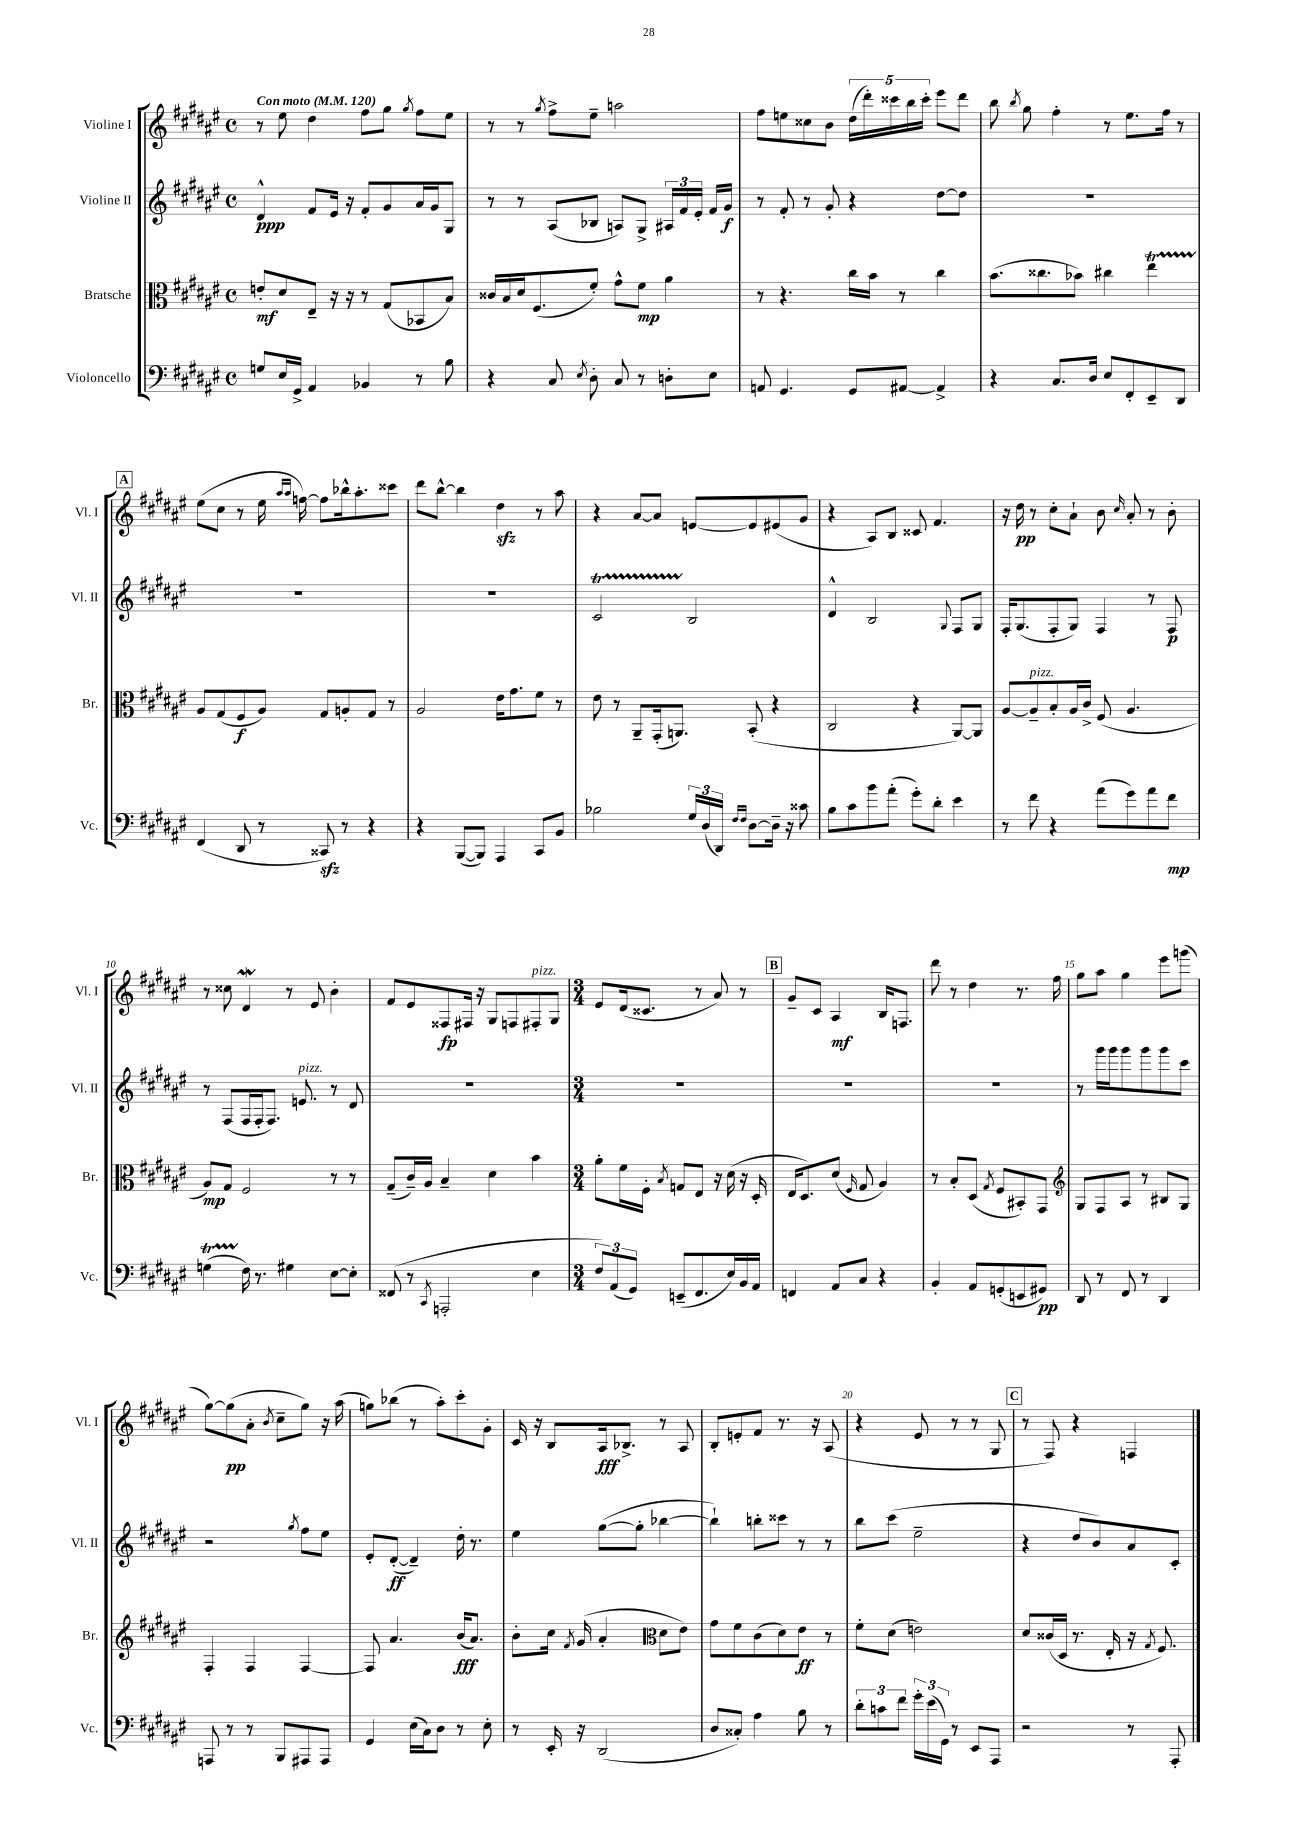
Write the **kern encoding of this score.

**kern	**dynam	**kern	**dynam	**kern	**dynam	**kern	**dynam
*part4	*part4	*part3	*part3	*part2	*part2	*part1	*part1
*staff4	*staff4	*staff3	*staff3	*staff2	*staff2	*staff1	*staff1
*I"Violoncello	*	*I"Bratsche	*	*I"Violine II	*	*I"Violine I	*
*I'Vc.	*	*I'Br.	*	*I'Vl. II	*	*I'Vl. I	*
*clefF4	*	*clefC3	*	*clefG2	*	*clefG2	*
*k[f#c#g#d#a#e#]	*	*k[f#c#g#d#a#e#]	*	*k[f#c#g#d#a#e#]	*	*k[f#c#g#d#a#e#]	*
*M4/4	*	*M4/4	*	*M4/4	*	*M4/4	*
*met(c)	*	*met(c)	*	*met(c)	*	*met(c)	*
*MM120	*	*MM120	*	*MM120	*	*MM120	*
=1	=1	=1	=1	=1	=1	=1	=1
!	!	!	!	!	!	!LO:TX:a:B:t=Con moto	!
8Gn/L	.	8en'/L	mf	4d#^^/	ppp	8r	.
16E#/L	.	8d#/	.	.	.	8ee#\	.
16GG#^/JJ	.	.	.	.	.	.	.
4AA#/	.	8E#~/J	.	8f#/L	.	4dd#\	.
.	.	16r	.	16e#/Jk	.	.	.
.	.	16r	.	16r	.	.	.
4BB-X/	.	8r	.	8f#'/L	.	8ff#\L	.
.	.	(8G#/L	.	8g#/	.	8gg#\J	.
.	.	.	.	.	.	8qgg#/	.
8r	.	8BB-X/	.	16a#/L	.	8ff#\L	.
.	.	.	.	16g#/J	.	.	.
8B\	.	8B/J)	.	8G#/J	.	8ee#\J	.
=2	=2	=2	=2	=2	=2	=2	=2
4r	.	16c##X/LL	.	8r	.	8r	.
.	.	16B/	.	.	.	.	.
.	.	16d#/J	.	8r	.	8r	.
.	.	(8.F#/	.	.	.	.	.
.	.	.	.	.	.	8qgg#/	.
8C#/	.	.	.	(8A#/L	.	8ff#^\L	.
8qE#/	.	.	.	.	.	.	.
8D#'\	.	8f#'/J)	.	8B-X/J	.	8ee#~\J	.
8C#/	.	8g#^^\L	.	8An/L)	.	2aan\	.
8r	.	8f#\J	mp	8G#^/J	.	.	.
8Dn'\L	.	4a#\	.	24A#X/LL	.	.	.
.	.	.	.	24f#/	.	.	.
.	.	.	.	24e#'/JJ	.	.	.
8E#\J	.	.	.	16f#/LL	.	.	.
.	.	.	.	16g#/JJ	f	.	.
=3	=3	=3	=3	=3	=3	=3	=3
8AAn/	.	8r	.	8r	.	8ff#\L	.
4.GG#/	.	4.r	.	8f#'/	.	8een\	.
.	.	.	.	8r	.	8cc##X\	.
.	.	.	.	8g#'/	.	8b\J	.
8GG#/L	.	16cc#\LL	.	4r	.	(20dd#\LL	.
.	.	.	.	.	.	20ddd#'\)	.
.	.	16b\JJ	.	.	.	.	.
.	.	.	.	.	.	20ccc##X\	.
[8AA#X/J	.	8r	.	.	.	.	.
.	.	.	.	.	.	20bb\	.
.	.	.	.	.	.	20ccc##'\JJ	.
4AA#^/]	.	4cc#\	.	[8dd#\L	.	8eee#\L	.
.	.	.	.	8dd#\J]	.	8ddd#\J	.
=4	=4	=4	=4	=4	=4	=4	=4
4r	.	(8.b\L	.	1r	.	8bb\	.
.	.	.	.	.	.	8qbb/	.
.	.	.	.	.	.	8gg#\	.
.	.	8.cc##X\	.	.	.	.	.
8.C#/L	.	.	.	.	.	4ff#'\	.
.	.	8b-X\J)	.	.	.	.	.
16D#/Jk	.	.	.	.	.	.	.
8E#/L	.	4cc#X\	.	.	.	8r	.
8FF#'/	.	.	.	.	.	8.ee#\L	.
8EE#~/	.	4ee#t\	.	.	.	.	.
.	.	.	.	.	.	16ff#\Jk	.
8DD#/J	.	.	.	.	.	8r	.
!!LO:LB:g=z
!!LO:REH:place=s1:t=A
=5	=5	=5	=5	=5	=5	=5	=5
(4FF#/	.	8A#/L	.	1r	.	(8ee#\L	.
.	.	(8G#/	.	.	.	8cc#\J	.
8DD#/	.	8F#/	f	.	.	8r	.
8r	.	8A#/J)	.	.	.	16ee#\	.
.	.	.	.	.	.	16qqaa#/LL	.
.	.	.	.	.	.	16qqaa#/JJ	.
.	.	.	.	.	.	[16ffn\)	.
8CC##Xzz/)	.	8G#/L	.	.	.	8ff\L]	.
8r	.	8An'/	.	.	.	16bb-X^^\k	.
.	.	.	.	.	.	8.aa#'\	.
4r	.	8G#/J	.	.	.	.	.
.	.	8r	.	.	.	8ccc##X\J	.
=6	=6	=6	=6	=6	=6	=6	=6
4r	.	2A#/	.	1r	.	8ddd#\L	.
.	.	.	.	.	.	[8bb^^\J	.
([8BBB/L	.	.	.	.	.	4bb\]	.
8BBB/J])	.	.	.	.	.	.	.
4AAA#/	.	16e#\KL	.	.	.	4dd#zz\	.
.	.	8.g#\	.	.	.	.	.
8CC#/L	.	8f#\J	.	.	.	8r	.
8BB/J	.	8r	.	.	.	8aa#\	.
=7	=7	=7	=7	=7	=7	=7	=7
2B-X\	.	8e#\	.	2c#T/	.	4r	.
.	.	8r	.	.	.	.	.
.	.	8AA#~/L	.	.	.	[8a#/L	.
.	.	(16GG#'/k	.	.	.	8a#/J]	.
.	.	8.AAn/J)	.	.	.	.	.
24G#/LL	.	.	.	2B/	.	[8en/L	.
(24D#/	.	.	.	.	.	.	.
24DD#/JJ)	.	.	.	.	.	.	.
16qqF#/LL	.	.	.	.	.	.	.
16qqF#/JJ	.	.	.	.	.	.	.
[8D#\L	.	(8BB'/	.	.	.	8e/]	.
16D#~\Jk]	.	4r	.	.	.	(8e#X/	.
16r	.	.	.	.	.	.	.
8c##X\	.	.	.	.	.	8g#/J	.
=8	=8	=8	=8	=8	=8	=8	=8
8B\L	.	2C#/	.	4d#^^/	.	4r	.
8c#\	.	.	.	.	.	.	.
8b\	.	.	.	2B/	.	8A#/L)	.
(8a#'\J	.	.	.	.	.	8B/J	.
8g#'\L)	.	4r	.	.	.	8c##X/	.
8d#'\J	.	.	.	.	.	4.f#/	.
.	.	.	.	8qqG#/	.	.	.
4e#\	.	[8AA#/L)	.	8F#/L	.	.	.
.	.	8AA#/J]	.	8G#/J	.	.	.
=9	=9	=9	=9	=9	=9	=9	=9
8r	.	[8A#/L	.	16F#'/KL	.	16r	.
.	.	.	.	(8.G#/	.	16dd#\	pp
!	!	!LO:TX:a:i:t=pizz.	!	!	!	!	!
8f#\	.	8A#~/]	.	.	.	8r	.
4r	.	8B'/	.	8F#'/	.	8cc#'\L	.
.	.	16A#/L	.	8G#/J)	.	8a#`\J	.
.	.	16c#^/JJ	.	.	.	.	.
(8a#\L	.	(8F#/	.	4F#/	.	8b\	.
.	.	.	.	.	.	16qqcc#/	.
8g#\)	.	4.A#/	.	.	.	8a#'/	.
8a#\	.	.	.	8r	.	8r	.
8f#\J	mp	.	.	8F#/	p	8b'\	.
!!LO:LB:g=z
=10	=10	=10	=10	=10	=10	=10	=10
(4GnT\	.	8A#/L)	mp	8r	.	8r	.
.	.	8G#/J	.	(8F#/L	.	8cc##X\	.
16F#\)	.	2F#/	.	16F#/L	.	4d#W/	.
8.r	.	.	.	16F#'/J	.	.	.
.	.	.	.	8.F#/J)	.	.	.
4G#X\	.	.	.	.	.	8r	.
!	!	!	!	!LO:TX:a:i:t=pizz.	!	!	!
.	.	.	.	8.en/	.	.	.
.	.	.	.	.	.	8e#/	.
[8E#\L	.	8r	.	8r	.	4b'\	.
8E#'\J]	.	8r	.	8d#/	.	.	.
=11	=11	=11	=11	=11	=11	=11	=11
(8FF##X/	.	(8G#~/L	.	1r	.	8f#/L	.
8r	.	16c#~/L)	.	.	.	8e#/	.
.	.	16A#/JJ	.	.	.	.	.
8qCC#/	.	.	.	.	.	.	.
2AAAn'/	.	4B~/	.	.	.	8F##X/	fp
.	.	.	.	.	.	16F#X/Jk	.
.	.	.	.	.	.	16r	.
.	.	4d#\	.	.	.	8G#/L	.
.	.	.	.	.	.	8Fn/	.
!	!	!	!	!	!	!LO:TX:a:i:t=pizz.	!
4E#\	.	4b\	.	.	.	8F#X'/	.
.	.	.	.	.	.	8G#/J	.
=12	=12	=12	=12	=12	=12	=12	=12
*M3/4	*	*M3/4	*	*M3/4	*	*M3/4	*
12F#/L)	.	8a#'\L	.	2.r	.	8e#/L	.
(12AA#/	.	.	.	.	.	.	.
.	.	16f#\L	.	.	.	(16d#/k	.
12GG#/J)	.	.	.	.	.	.	.
.	.	16F#'\JJ	.	.	.	8.c##X/J	.
.	.	8qB/	.	.	.	.	.
(8EEn~/L	.	8Gn/L	.	.	.	.	.
8.FF#/	.	8E#/J	.	.	.	8r	.
.	.	16r	.	.	.	8a#/)	.
16E#/L)	.	(16d#\	.	.	.	.	.
16BB/	.	16r	.	.	.	8r	.
16AA#/JJ	.	16D#'/	.	.	.	.	.
!!LO:REH:place=s1:t=B
=13	=13	=13	=13	=13	=13	=13	=13
4FFn/	.	16E#/KL	.	2.r	.	8g#~/L	.
.	.	8.D#/)	.	.	.	.	.
.	.	.	.	.	.	8c#/J	.
8AA#/L	.	(8d#/J	.	.	.	4A#/	mf
.	.	16qqF#/	.	.	.	.	.
8C#/J	.	8G#/	.	.	.	.	.
4r	.	4A#/)	.	.	.	16B/KL	.
.	.	.	.	.	.	8.Fn/J	.
=14	=14	=14	=14	=14	=14	=14	=14
4BB'/	.	8r	.	2.r	.	8ddd#\	.
.	.	8B'/L	.	.	.	8r	.
8AA#/L	.	(8D#/J	.	.	.	4dd#\	.
.	.	8qG#/	.	.	.	.	.
(8GGn'/	.	8F#/L	.	.	.	.	.
8EEn/	.	8BB#X'/)	.	.	.	8.r	.
8GG#X/J)	pp	8GG#/J	.	.	.	.	.
.	.	.	.	.	.	16ff#\	.
=15	=15	=15	=15	=15	=15	=15	=15
*	*	*clefG2	*	*	*	*	*
8DD#/	.	8G#/L	.	8r	.	8gg#\L	.
8r	.	8F#/	.	16ggg#\LL	.	8aa#\J	.
.	.	.	.	16ggg#\J	.	.	.
8FF#/	.	8A#/J	.	8ggg#\	.	4gg#\	.
8r	.	8r	.	8ggg#\	.	.	.
4DD#/	.	8B#X/L	.	8ggg#\	.	8eee#\L	.
.	.	8G#/J	.	8ccc#\J	.	(8gggn\J	.
!!LO:LB:g=z
=16	=16	=16	=16	=16	=16	=16	=16
8AAAn/	.	4F#'/	.	2r	.	[8gg#\L)	.
8r	.	.	.	.	.	(8gg#\]	pp
8r	.	4F#/	.	.	.	8a#'\J	.
.	.	.	.	.	.	8qb/	.
8BBB/L	.	.	.	.	.	8cc#~\L	.
.	.	.	.	8qgg#/	.	.	.
8AAA#X/	.	[4F#/	.	8ff#\L	.	8gg#\J)	.
8AAA#/J	.	.	.	8ee#\J	.	16r	.
.	.	.	.	.	.	(16aa#\	.
=17	=17	=17	=17	=17	=17	=17	=17
4GG#/	.	8F#/]	.	8e#'/L	.	8ggn\L)	.
.	.	4.a#/	.	([8d#'/J	ff	(8bb-X\J	.
(16E#\LL	.	.	.	4d#~/])	.	8r	.
16C#\J)	.	.	.	.	.	.	.
8D#\J	.	.	.	.	.	8aa#'\L)	.
8r	.	(16b/KL	fff	16dd#'\	.	8ccc#'\	.
.	.	8.a#/J)	.	8.r	.	.	.
8E#'\	.	.	.	.	.	8g#'\J	.
=18	=18	=18	=18	=18	=18	=18	=18
8r	.	8b'\L	.	4ee#\	.	16c#/	.
.	.	.	.	.	.	16r	.
16EE#'/	.	16cc#\Jk	.	.	.	8B/L	.
.	.	8qf#/	.	.	.	.	.
16r	.	(16g#/	.	.	.	.	.
(2DD#/	.	4a#'/	.	([8gg#\L	.	16A#/k	fff
.	.	.	.	.	.	8.B-X^/J	.
.	.	.	.	8gg#'\J]	.	.	.
*	*	*clefC3	*	*	*	*	*
.	.	8d#\L	.	[4bb-X\	.	8r	.
.	.	8e#\J)	.	.	.	8A#/	.
=19	=19	=19	=19	=19	=19	=19	=19
8D#/L	.	8g#\L	.	4bb-`\])	.	8B'/L	.
8C##X'/J)	.	8f#\	.	.	.	8en'/	.
4A#\	.	(8c#\	.	8bbn'\L	.	8f#/J	.
.	.	8d#\)	.	8ccc##X\J	.	8.r	.
8B\	.	8e#\J	ff	8r	.	.	.
.	.	.	.	.	.	16r	.
8r	.	8r	.	8r	.	(8A#/	.
=20	=20	=20	=20	=20	=20	=20	=20
12d#'\L	.	8f#'\L	.	8bb\L	.	4r	.
12cn\	.	.	.	.	.	.	.
.	.	(8d#\J	.	(8ccc#\J	.	.	.
12f#\J	.	.	.	.	.	.	.
24g#'\LL	.	2en\)	.	2ee#~\	.	8e#/	.
(24e#\	.	.	.	.	.	.	.
24GG#\JJ)	.	.	.	.	.	.	.
8r	.	.	.	.	.	8r	.
8EE#/L	.	.	.	.	.	8r	.
8AAA#/J	.	.	.	.	.	8G#/	.
!!LO:REH:place=s1:t=C
=21	=21	=21	=21	=21	=21	=21	=21
2r	.	8d#/L	.	4r	.	8r	.
.	.	(16c##X/L	.	.	.	8F#/)	.
.	.	16D#/JJ	.	.	.	.	.
.	.	8.r	.	8dd#/L	.	4r	.
.	.	.	.	8b/)	.	.	.
.	.	16E#'/	.	.	.	.	.
8r	.	16r	.	8a#/	.	4Fn/	.
.	.	8qG#/	.	.	.	.	.
.	.	8.F#/)	.	.	.	.	.
8AAA#'/	.	.	.	8c#'/J	.	.	.
==	==	==	==	==	==	==	==
*-	*-	*-	*-	*-	*-	*-	*-
